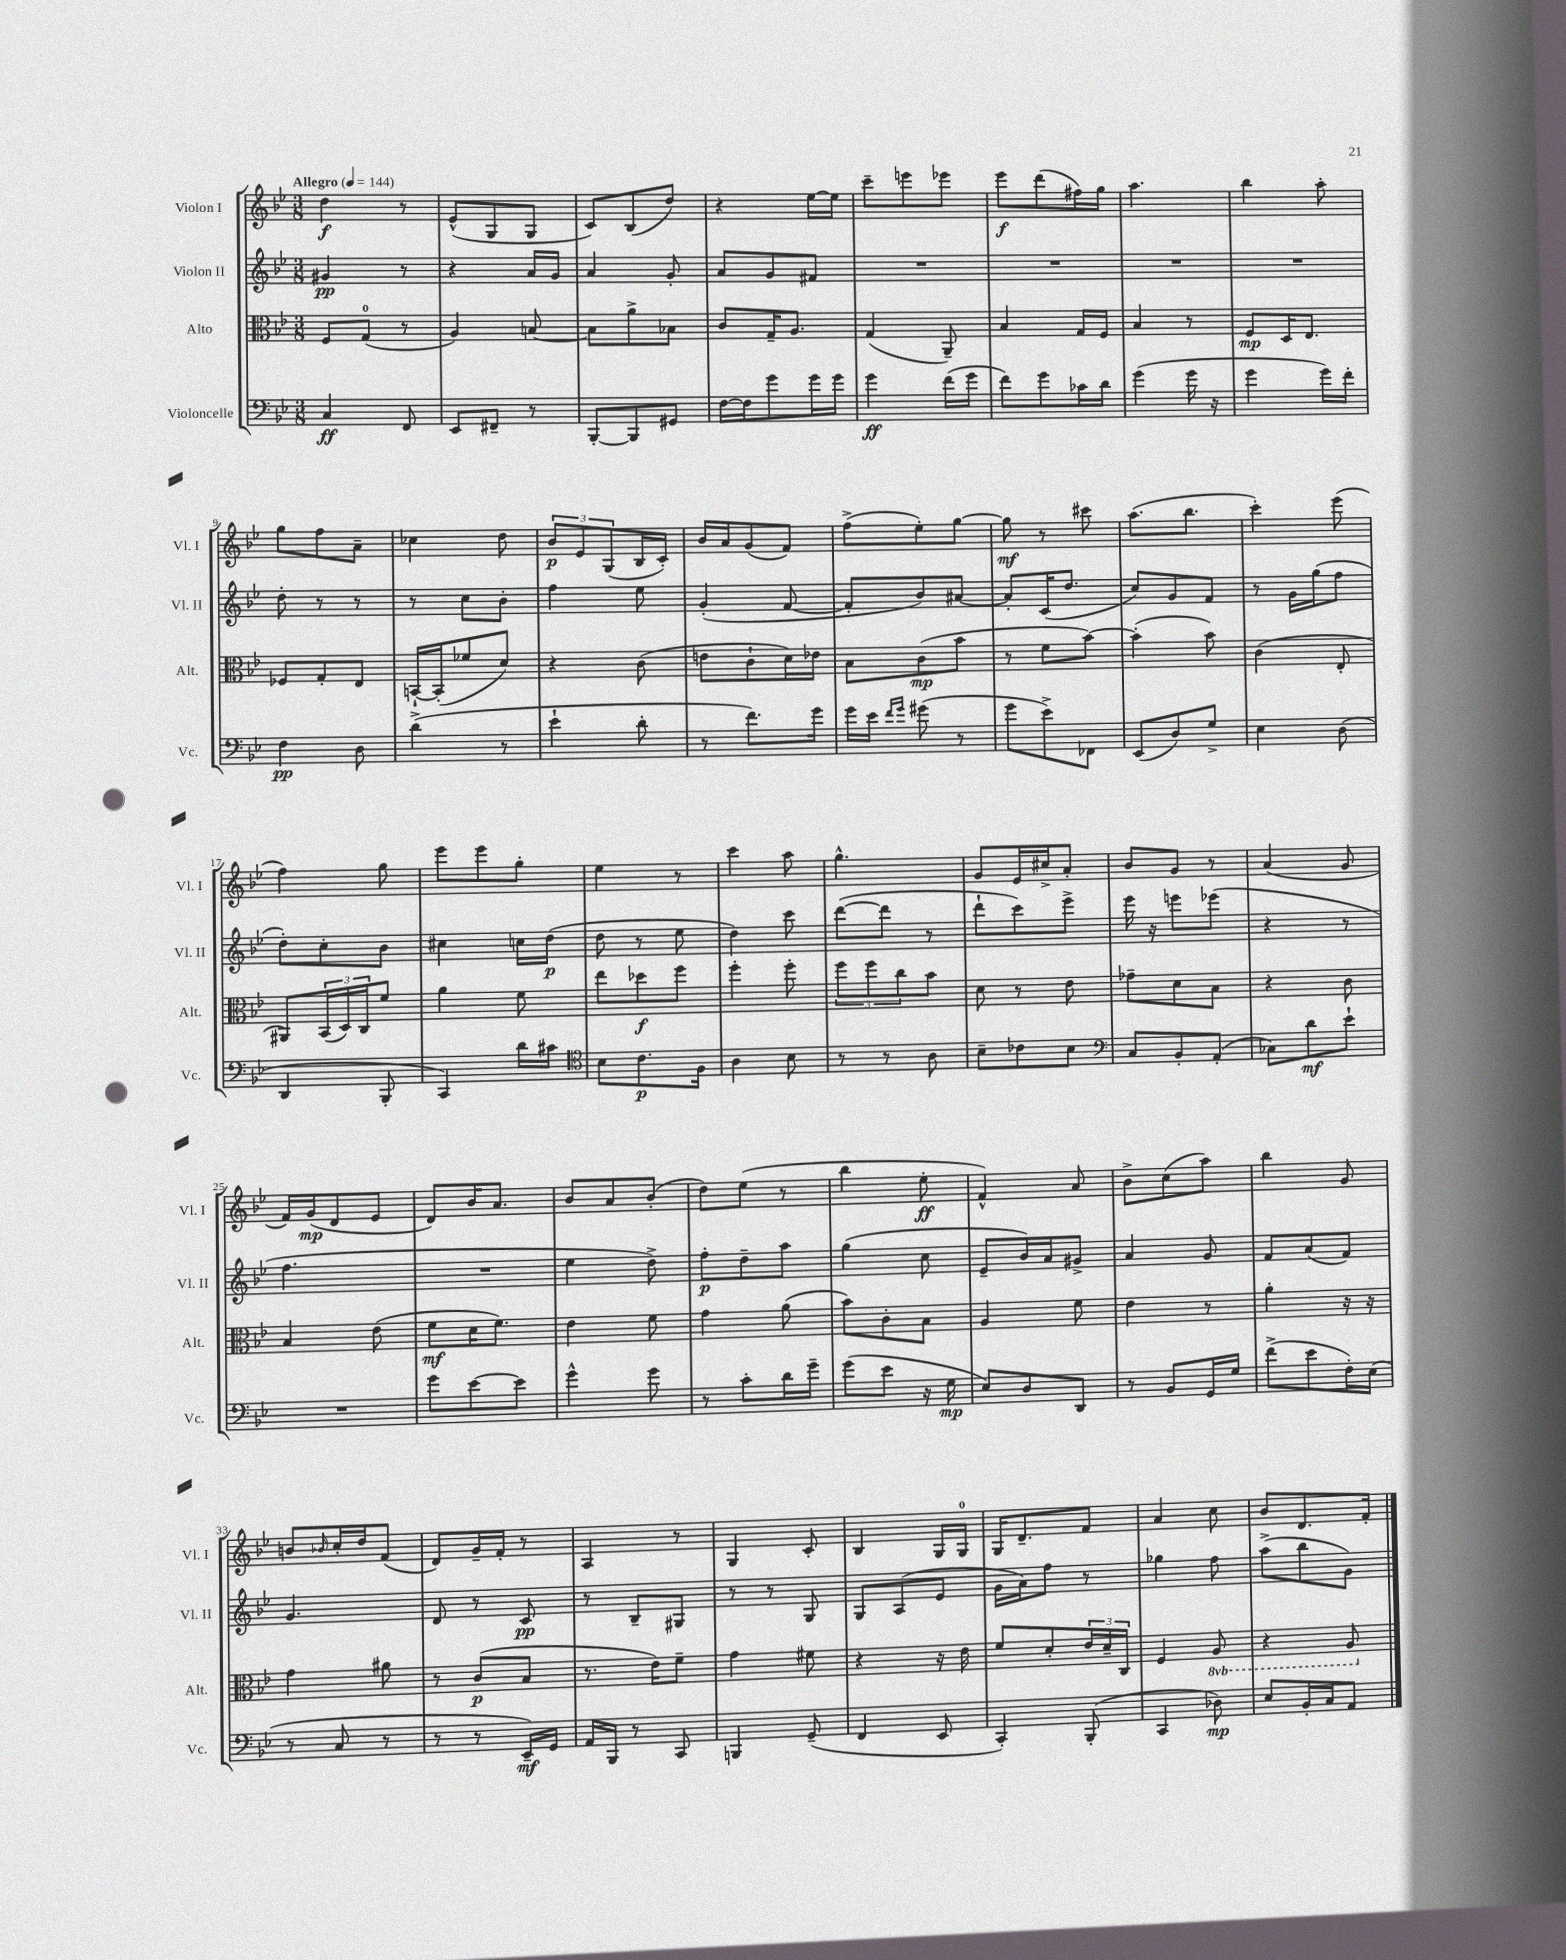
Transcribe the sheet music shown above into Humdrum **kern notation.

**kern	**dynam	**kern	**dynam	**kern	**dynam	**kern	**dynam
*part4	*part4	*part3	*part3	*part2	*part2	*part1	*part1
*staff4	*staff4	*staff3	*staff3	*staff2	*staff2	*staff1	*staff1
*I"Violoncelle	*	*I"Alto	*	*I"Violon II	*	*I"Violon I	*
*I'Vc.	*	*I'Alt.	*	*I'Vl. II	*	*I'Vl. I	*
*clefF4	*	*clefC3	*	*clefG2	*	*clefG2	*
*k[b-e-]	*	*k[b-e-]	*	*k[b-e-]	*	*k[b-e-]	*
*M3/8	*	*M3/8	*	*M3/8	*	*M3/8	*
*MM144	*	*MM144	*	*MM144	*	*MM144	*
=1	=1	=1	=1	=1	=1	=1	=1
!	!	!	!	!	!	!LO:TX:a:B:t=Allegro	!
4C/	ff	8F/L	.	4g#X/	pp	4dd\	f
.	.	(8G/J	.	.	.	.	.
8FF/	.	8r	.	8r	.	8r	.
=2	=2	=2	=2	=2	=2	=2	=2
8EE-/L	.	4A/)	.	4r	.	(8e-^^/L	.
8FF#X~/J	.	.	.	.	.	8G/	.
8r	.	[8Bn/	.	16a/LL	.	8G/J	.
.	.	.	.	16g/JJ	.	.	.
=3	=3	=3	=3	=3	=3	=3	=3
[8BBB-'/L	.	8B\L]	.	4a/	.	8c/L)	.
8BBB-/]	.	8a^\	.	.	.	(8B-/	.
8GG#X/J	.	8B-X\J	.	8g'/	.	8dd/J)	.
=4	=4	=4	=4	=4	=4	=4	=4
[16F\LL	.	8c/L	.	8a/L	.	4r	.
16F\J]	.	.	.	.	.	.	.
8g\	.	16G~/K	.	8g/	.	.	.
.	.	8.A/J	.	.	.	.	.
16g\L	.	.	.	8f#X/J	.	[16ee-\LL	.
16g\JJ	.	.	.	.	.	16ee-\JJ]	.
=5	=5	=5	=5	=5	=5	=5	=5
4g\	ff	(4G/	.	4.r	.	8ccc~\L	.
.	.	.	.	.	.	8eeen\	.
(16f\LL	.	8AA~/)	.	.	.	8eee-X\J	.
16g\JJ	.	.	.	.	.	.	.
=6	=6	=6	=6	=6	=6	=6	=6
8f\L)	.	4B-/	.	4.r	.	8eee-\L	f
8g\	.	.	.	.	.	(8ddd\	.
16c-X\L	.	16G/LL	.	.	.	16ff#X\L)	.
16d\JJ	.	16F/JJ	.	.	.	16gg\JJ	.
=7	=7	=7	=7	=7	=7	=7	=7
(4g\	.	4B-/	.	4.r	.	4.aa\	.
16g\	.	8r	.	.	.	.	.
16r	.	.	.	.	.	.	.
=8	=8	=8	=8	=8	=8	=8	=8
4g\	.	8F/L	mp	4.r	.	4bb-\	.
.	.	16D/K	.	.	.	.	.
.	.	8.E-/J	.	.	.	.	.
16g\LL)	.	.	.	.	.	8aa'\	.
16f'\JJ	.	.	.	.	.	.	.
!!LO:LB:g=z
=9	=9	=9	=9	=9	=9	=9	=9
4F\	pp	8F-X/L	.	8dd'\	.	8gg\L	.
.	.	8G'/	.	8r	.	8ff\	.
8D\	.	8E-/J	.	8r	.	8a~\J	.
=10	=10	=10	=10	=10	=10	=10	=10
(4d^\	.	[16BBn`/LL	.	8r	.	4cc-X\	.
.	.	(16BB'/J]	.	.	.	.	.
.	.	8f-X/	.	8cc\L	.	.	.
8r	.	8d/J)	.	8b-'\J	.	8dd\	.
=11	=11	=11	=11	=11	=11	=11	=11
4e-`\	.	4r	.	4ff\	.	12b-/L	p
.	.	.	.	.	.	12e-/	.
.	.	.	.	.	.	(12G/	.
8d'\	.	(8c\	.	8ee-\	.	16B-/L	.
.	.	.	.	.	.	16c'/JJ)	.
=12	=12	=12	=12	=12	=12	=12	=12
8r	.	8en\L	.	(4g'/	.	16b-/LL	.
.	.	.	.	.	.	16a/J	.
8.f\L)	.	8c`\	.	.	.	(8g/	.
.	.	16d\L)	.	[8f/	.	8f/J)	.
16g\Jk	.	16e-X\JJ	.	.	.	.	.
=13	=13	=13	=13	=13	=13	=13	=13
16g\LL	.	8B-\L	.	8f'/L]	.	(8ff^\L	.
16e-\JJ	.	.	.	.	.	.	.
16qqf/LL	.	.	.	.	.	.	.
16qqg/JJ	.	.	.	.	.	.	.
(8g#X\	.	(8c\	mp	8b-/)	.	8ee-'\)	.
8r	.	8b-\J	.	[8a#X/J	.	[8gg\J	.
=14	=14	=14	=14	=14	=14	=14	=14
8g\L	.	8r	.	8a#'/L]	.	8gg\]	mf
8e-^\)	.	8f\L	.	(16c/K	.	8r	.
.	.	.	.	8.dd/J	.	.	.
8FF-X\J	.	[8b-\J)	.	.	.	8ccc#X\	.
=15	=15	=15	=15	=15	=15	=15	=15
(8EE-/L	.	(4b-'\]	.	8cc/L)	.	(8.aa\L	.
8D/)	.	.	.	8g/	.	.	.
.	.	.	.	.	.	8.bb-\J	.
8G^/J	.	8b-\)	.	8f/J	.	.	.
=16	=16	=16	=16	=16	=16	=16	=16
4E-\	.	(4c\	.	8r	.	4ccc'\)	.
.	.	.	.	16g\LL	.	.	.
.	.	.	.	(16gg\J	.	.	.
(8D\	.	8E-'/	.	8ff\J	.	(8eee-\	.
!!LO:LB:g=z
=17	=17	=17	=17	=17	=17	=17	=17
4DD/	.	8AA#X/L)	.	8dd'\L)	.	4ff\)	.
.	.	(24BB-/L	.	8cc'\	.	.	.
.	.	24D/)	.	.	.	.	.
.	.	24C/J	.	.	.	.	.
8BBB-'/	.	8f/J	.	8b-\J	.	8gg\	.
=18	=18	=18	=18	=18	=18	=18	=18
4CC/)	.	4a\	.	4cc#X\	.	8eee-\L	.
.	.	.	.	.	.	8eee-\	.
16d\LL	.	8f\	.	16ccn\LL	.	8gg'\J	.
16c#X\JJ	.	.	.	(16dd\JJ	p	.	.
=19	=19	=19	=19	=19	=19	=19	=19
*clefC4	*	*	*	*	*	*	*
8B-\L	.	8ee-\L	.	8dd\	.	4ee-\	.
8.c\	p	8dd-X\	f	8r	.	.	.
.	.	8ff\J	.	8ee-\	.	8r	.
16F\Jk	.	.	.	.	.	.	.
=20	=20	=20	=20	=20	=20	=20	=20
4A\	.	4ff'\	.	4dd\)	.	4ccc\	.
8B-\	.	8ff'\	.	8ccc\	.	8aa\	.
=21	=21	=21	=21	=21	=21	=21	=21
8r	.	12ff\L	.	([8ddd\L	.	4.gg^^\	.
.	.	12ff\	.	.	.	.	.
8r	.	.	.	8ddd\J]	.	.	.
.	.	12cc\	.	.	.	.	.
8A\	.	8b-\J	.	8r	.	.	.
=22	=22	=22	=22	=22	=22	=22	=22
8B-~\L	.	8d\	.	8ddd`\L	.	8g/L	.
8c-X\	.	8r	.	8ccc\)	.	16e-/L	.
.	.	.	.	.	.	16cc#X^/J	.
8B-\J	.	8e-\	.	8eee-^\J	.	8a'/J	.
=23	=23	=23	=23	=23	=23	=23	=23
*clefF4	*	*	*	*	*	*	*
8C/L	.	8g-X~\L	.	16eee-\	.	8b-/L	.
.	.	.	.	16r	.	.	.
8BB-'/	.	8d\	.	8eeen\L	.	8g/J	.
(8AA'/J	.	8B-\J	.	(8eee-X\J	.	8r	.
=24	=24	=24	=24	=24	=24	=24	=24
8C-X\L)	.	4r	.	4r	.	(4a/	.
8d\	mf	.	.	.	.	.	.
8e-`\J	.	8c\	.	8r	.	8g/	.
!!LO:LB:g=z
=25	=25	=25	=25	=25	=25	=25	=25
4.r	.	4B-/	.	4.ff\	.	16f/LL)	.
.	.	.	.	.	.	(16g/J	mp
.	.	.	.	.	.	8d/	.
.	.	(8e-\	.	.	.	8e-/J	.
=26	=26	=26	=26	=26	=26	=26	=26
8g\L	.	8f\L	mf	4.r	.	8d/L)	.
[8e-\	.	16d\K	.	.	.	16b-/K	.
.	.	8.f\J)	.	.	.	8.a/J	.
8e-\J]	.	.	.	.	.	.	.
=27	=27	=27	=27	=27	=27	=27	=27
4g^^\	.	4e-\	.	4ee-\	.	8b-/L	.
.	.	.	.	.	.	8a/	.
8g\	.	8f\	.	8dd^\)	.	(8b-'/J	.
=28	=28	=28	=28	=28	=28	=28	=28
8r	.	4g\	.	8ff'\L	p	8dd\L)	.
8c'\L	.	.	.	8dd~\	.	(8ee-\J	.
16d\L	.	(8a\	.	8aa\J	.	8r	.
16g~\JJ	.	.	.	.	.	.	.
=29	=29	=29	=29	=29	=29	=29	=29
(8g\L	.	8b-\L)	.	(4gg\	.	4bb-\	.
8e-\J	.	8c'\	.	.	.	.	.
16r	.	8B-\J	.	8cc\	.	8ee-'\	ff
16G\	mp	.	.	.	.	.	.
=30	=30	=30	=30	=30	=30	=30	=30
8E-/L)	.	4A/	.	8e-~/L	.	4f^^/)	.
8D/	.	.	.	16b-/L)	.	.	.
.	.	.	.	16a/J	.	.	.
8DD/J	.	8f\	.	8g#X^/J	.	8a/	.
=31	=31	=31	=31	=31	=31	=31	=31
8r	.	4e-\	.	4a/	.	8b-^\L	.
8BB-/L	.	.	.	.	.	(8cc\	.
16GG/L	.	8r	.	8g/	.	8aa\J)	.
16G/JJ	.	.	.	.	.	.	.
=32	=32	=32	=32	=32	=32	=32	=32
(8f^\L	.	4a'\	.	8f/L	.	4bb-\	.
8e-\	.	.	.	(8a/	.	.	.
16F'\L)	.	16r	.	8f/J)	.	8g/	.
(16E-\JJ	.	16r	.	.	.	.	.
!!LO:LB:g=z
=33	=33	=33	=33	=33	=33	=33	=33
8r	.	4g\	.	4.g/	.	8bn/L	.
.	.	.	.	.	.	16qqb-X/	.
8C/	.	.	.	.	.	16cc'/L	.
.	.	.	.	.	.	16dd/J	.
8r	.	8a#X\	.	.	.	(8f/J	.
=34	=34	=34	=34	=34	=34	=34	=34
8r	.	8r	.	8d/	.	8d/L)	.
8r	.	(8c/L	p	8r	.	16g~/L	.
.	.	.	.	.	.	16f'/JJ	.
16EE-~/LL)	mf	8B-/J	.	8c/	pp	8r	.
16GG/JJ	.	.	.	.	.	.	.
=35	=35	=35	=35	=35	=35	=35	=35
16AA/LL	.	8.r	.	8r	.	4A/	.
16BBB-/JJ	.	.	.	.	.	.	.
8r	.	.	.	8B-~/L	.	.	.
.	.	16e-\KL)	.	.	.	.	.
8CC/	.	8f~\J	.	8G#X/J	.	8r	.
=36	=36	=36	=36	=36	=36	=36	=36
4BBBn/	.	4g\	.	8r	.	4G/	.
.	.	.	.	8r	.	.	.
(8GG~/	.	8f#X\	.	8G/	.	8c'/	.
=37	=37	=37	=37	=37	=37	=37	=37
4FF/	.	4r	.	8G/L	.	4B-/	.
.	.	.	.	(8A/	.	.	.
8EE-/	.	16r	.	8e-/J	.	16G/LL	.
.	.	16e-\	.	.	.	16G/JJ	.
=38	=38	=38	=38	=38	=38	=38	=38
4CC'/)	.	8f/L	.	16g\LL	.	16G/KL	.
.	.	.	.	16a\J)	.	8.d~/	.
.	.	8d'/	.	8ff\J	.	.	.
(8BBB-'/	.	24e-/L	.	8r	.	8f/J	.
.	.	24d~/	.	.	.	.	.
.	.	24C/JJ	.	.	.	.	.
=39	=39	=39	=39	=39	=39	=39	=39
4CC/	.	4F/	.	4gg-X\	.	4a/	.
*	*	*8ba	*	*	*	*	*
8D-X\)	mp	8AA/	.	8ff\	.	8cc\	.
=40	=40	=40	=40	=40	=40	=40	=40
8E-/L	.	4r	.	(8aa^\L	.	8b-/L	.
16BB-'/L	.	.	.	8bb-\	.	8.d/	.
16C/J	.	.	.	.	.	.	.
8AA/J	.	8AA/	.	8g\J)	.	.	.
.	.	.	.	.	.	16f'/Jk	.
*	*	*X8ba	*	*	*	*	*
==	==	==	==	==	==	==	==
*-	*-	*-	*-	*-	*-	*-	*-
